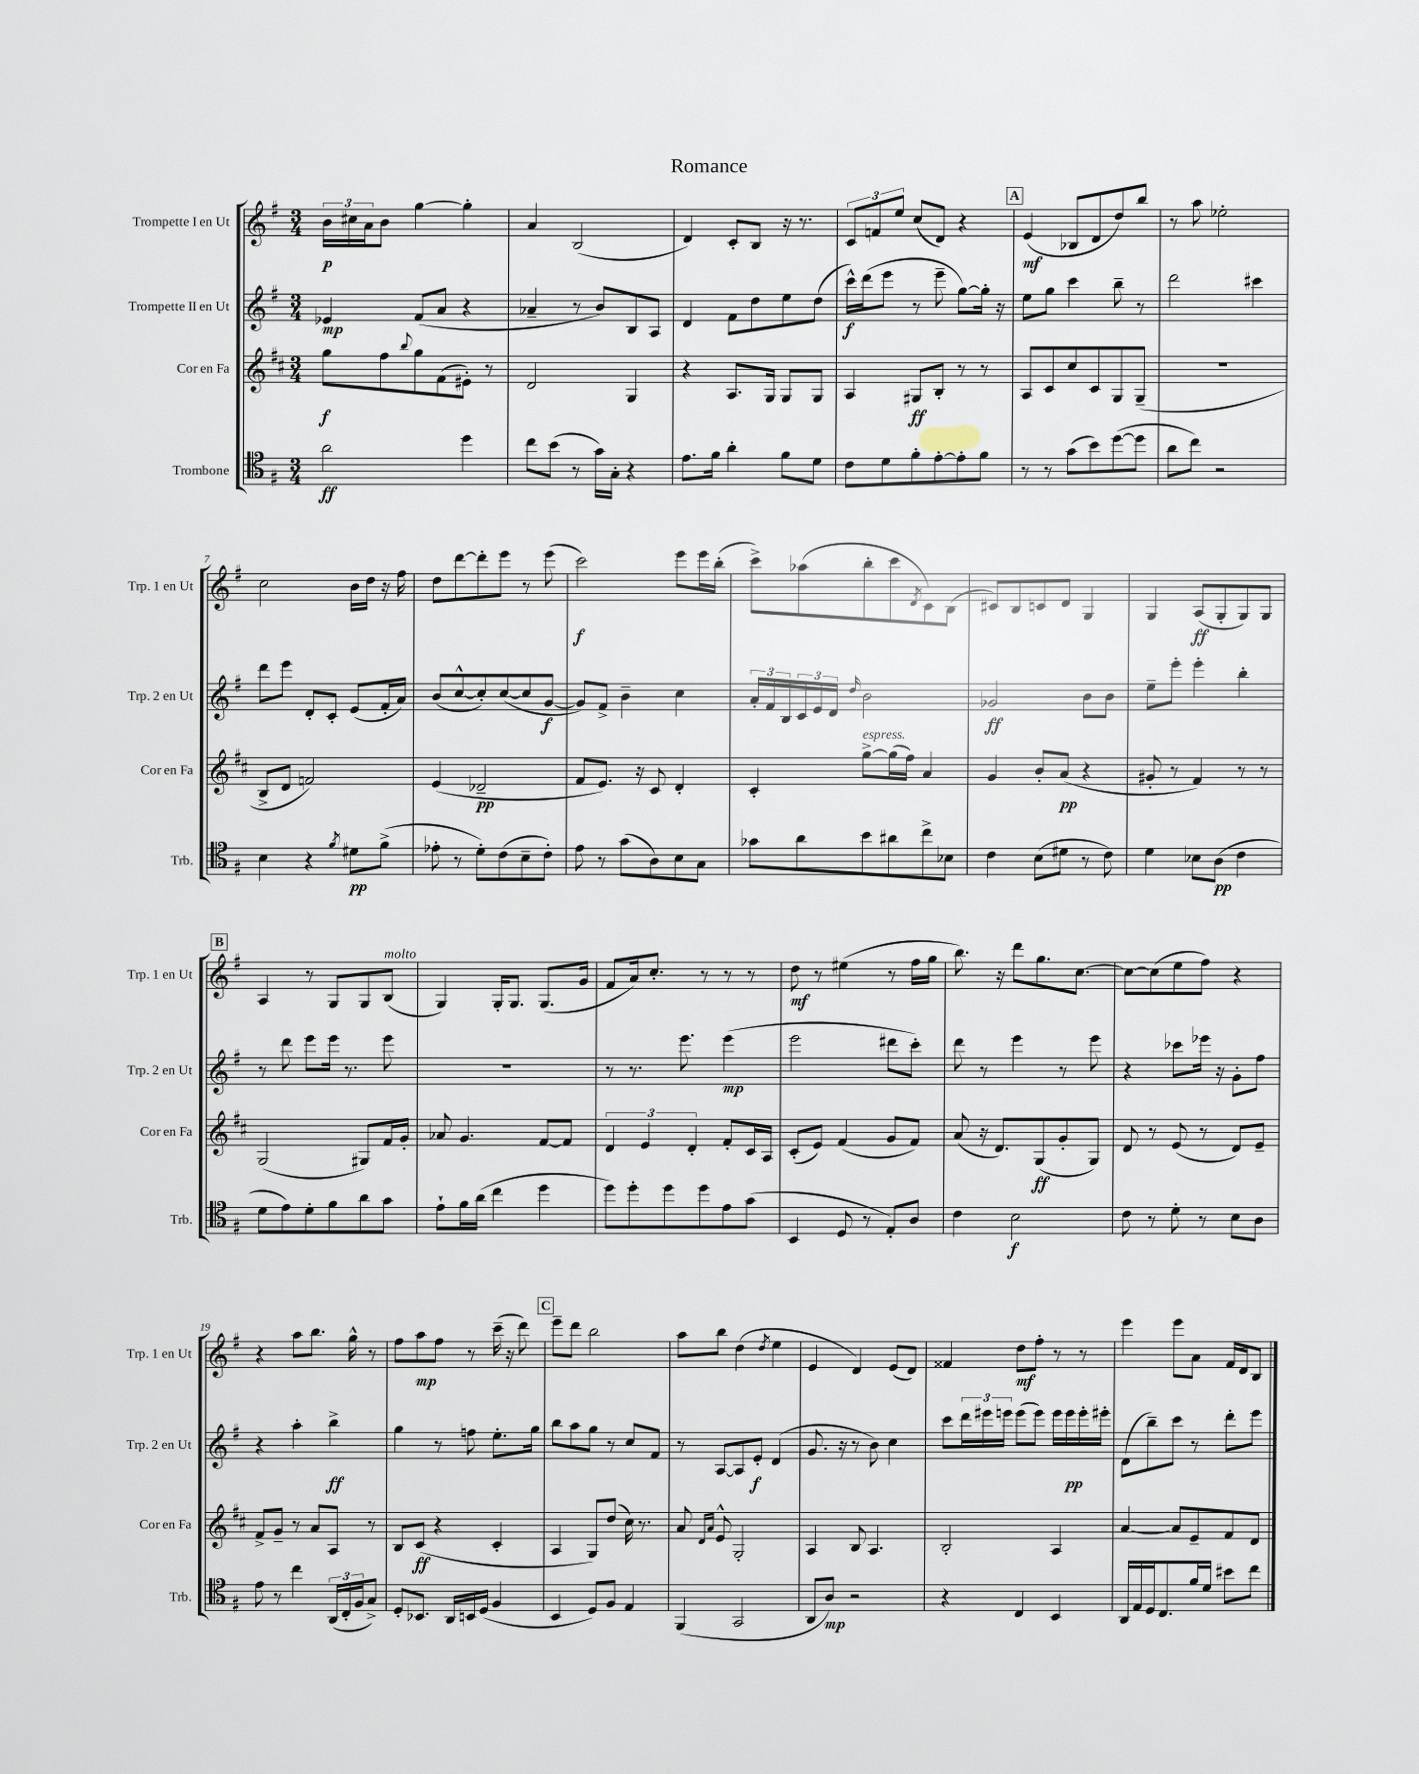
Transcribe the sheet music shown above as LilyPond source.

\header { title = "Romance" }
<<
\new StaffGroup <<
\new Staff = "s0" \with { instrumentName = "Trompette I en Ut" shortInstrumentName = "Trp. 1 en Ut" } {
    \clef treble \key g \major \numericTimeSignature \time 3/4
    \tuplet 3/2 { b'16\p cis''16 a'16 } b'8 g''4~ g''4-. |
    a'4 b2( |
    d'4) c'8-. b8 r16 r8. |
    \tuplet 3/2 { c'8 f'8 e''8 } c''8( d'8) r4 |
    \mark \markup { \box "A" } e'4\mf( bes8 d'8 d''8) b''8 |
    r8 a''8 ees''2-. |
    c''2 b'16 d''16 r16 fis''16 |
    d''8 d'''8~ d'''8-. e'''8 r8 e'''8( |
    c'''2\f) e'''8 e'''16 b''16-.( |
    c'''8->) aes''8( b''8-. c'''8 \acciaccatura { d'8 } c'8) b8( |
    cis'8) b8 c'8 d'8 g4 |
    g4 a8\ff( g8-. g8) g8 |
    \mark \markup { \box "B" } a4 r8 g8 g8 b8^\markup { \italic "molto" }( |
    g4) g16-. g8. g8.( g'16 |
    fis'8 a'16) c''8.-. r8 r8 r8 |
    d''8\mf r8 eis''4( r8 fis''16 g''16 |
    b''8.) r16 d'''8 g''8. c''8.~ |
    c''8~ c''8( e''8 fis''8) r4 |
    r4 a''8 b''8. g''16-^ r8 |
    fis''8 a''8\mp fis''8 r8 c'''16--( r16 d'''8) |
    \mark \markup { \box "C" } e'''8-- d'''8 b''2 |
    a''8 b''8 d''4( \acciaccatura { d''8 } e''4 |
    e'4 d'4) e'8( d'8) |
    fisis'4 d''8\mf fis''8-. r8 r8 |
    e'''4 e'''8 a'8 fis'16 d'16 b8 \bar "|." |
}
\new Staff = "s1" \with { instrumentName = "Trompette II en Ut" shortInstrumentName = "Trp. 2 en Ut" } {
    \clef treble \key g \major \numericTimeSignature \time 3/4
    ees'4\mp fis'8( a'8 r4 |
    aes'4-- r8 b'8) b8 a8 |
    d'4 fis'8 d''8 e''8 d''8( |
    c'''16-^\f) d'''16( e'''8 r8 e'''8-- g''8~) g''16-. r16 |
    \mark \markup { \box "A" } e''8 g''8 c'''4 b''8-- r8 |
    d'''2 cis'''4 |
    d'''8 e'''8 d'8-. c'8-. e'8( fis'16-. a'16) |
    b'8( c''8~-^ c''8-.) c''8~( c''8 g'8~\f |
    g'8) fis'8-> b'4-- c''4 |
    \tuplet 3/2 { a'16-. fis'16 b16 } \tuplet 3/2 { c'16 e'16 d'16 } \grace { d''16 } b'2 |
    ges'2\ff b'8 b'8 |
    e''8-- e'''8-. e'''4-. b''4-. |
    \mark \markup { \box "B" } r8 d'''8 e'''8 e'''16 r8. e'''8 |
    R2. |
    r8 r8. e'''8. e'''4\mp( |
    e'''2 dis'''8 c'''8-.) |
    d'''8 r8 e'''4 r8 e'''8 |
    r4 ces'''8 ees'''16 r16 g'8-. fis''8 |
    r4 a''4-. b''4->\ff |
    g''4 r8 f''8 e''8.-. g''16 |
    \mark \markup { \box "C" } b''8 a''8 g''8 r8 c''8 fis'8 |
    r8 a8~ a8 e'8-.\f d'4( |
    g'8. r16 r8 b'8) c''4 |
    c'''8 \tuplet 3/2 { d'''16 eis'''16 e'''16 } e'''8( e'''8) e'''16 e'''16\pp e'''16-. eis'''16-. |
    d'8( b''8--) c'''8 r8 d'''8-. e'''8 \bar "|." |
}
\new Staff = "s2" \with { instrumentName = "Cor en Fa" shortInstrumentName = "Cor en Fa" } {
    \clef treble \key d \major \numericTimeSignature \time 3/4
    g''8\f fis''8 \appoggiatura { b''8 } g''8 fis'8( eis'8-.) r8 |
    d'2 g4 |
    r4 a8. g16 g8 g8 |
    a4 gis8\ff b8-. r8 r8 |
    \mark \markup { \box "A" } a8 cis'8 cis''8 cis'8 g8 g8--( |
    R2. |
    b8-> d'8 f'2) |
    e'4( des'2--\pp |
    fis'8 e'8.) r16 cis'8 d'4-. |
    cis'4-. g''8~->^\markup { \italic "espress." } g''16( fis''16) a'4 |
    g'4 b'8-. a'8\pp( r4 |
    gis'8-. r8 fis'4) r8 r8 |
    \mark \markup { \box "B" } g2( gis8) fis'16 g'16-. |
    aes'8 g'4. fis'8~ fis'8 |
    \tuplet 3/2 { d'4 e'4 d'4-. } fis'8-. cis'16 a16 |
    cis'8-.( e'8) fis'4( g'8 fis'8) |
    a'8( r16 d'8.) g8\ff( g'8-. g8) |
    d'8 r8 e'8( r8 d'8) e'8-- |
    fis'8-> g'8-- r8 a'8 a8 r8 |
    b8 cis'8\ff( r4 cis'4-. |
    \mark \markup { \box "C" } a4 g8) d''8( cis''16) r8. |
    a'8 \grace { d'16 a'16 } e'8-^ g2-. |
    a4 b8 a4. |
    b2-. a4 |
    a'4~ a'8 e'8-- fis'8 d'8 \bar "|." |
}
\new Staff = "s3" \with { instrumentName = "Trombone" shortInstrumentName = "Trb." } {
    \clef tenor \key g \major \numericTimeSignature \time 3/4
    a'2\ff d''4 |
    c''8 b'8( r8 g'16) g16-. r4 |
    e'8. fis'16 a'4-. fis'8 d'8 |
    c'8 d'8 fis'8-. e'8~-. e'8-. fis'8 |
    \mark \markup { \box "A" } r8 r8 g'8( b'8) d''8~( d''8 |
    a'8 c''8) r2 |
    b4 r4 \acciaccatura { fis'8 } dis'8\pp fis'8->( |
    ees'8-. r8 d'8-.) c'8( b8-- c'8-.) |
    e'8 r8 g'8( a8) b8 g8 |
    ges'8 a'8 b'8 ais'8 c''8-> bes8 |
    c'4 b8( dis'8 r8 c'8) |
    d'4 bes8 a8\pp( c'4 |
    \mark \markup { \box "B" } d'8 e'8) d'8-. fis'8 a'8 g'8 |
    e'8-! fis'16 a'16( c''4 d''4 |
    d''8) d''8-. d''8 d''8 e'8 g'8( |
    b,4 d8 r8 e8-.) a8 |
    c'4 b2\f |
    c'8 r8 d'8-. r8 b8 a8 |
    e'8 r8 c''4 \tuplet 3/2 { a,16( c16-. fis16 } g8->) |
    d8-. bes,8. a,16 b,16 d16( fis4 |
    \mark \markup { \box "C" } b,4 d8) fis8 e4 |
    fis,4( g,2 |
    a,8 a8\mp) r2 |
    r4 c4 b,4 |
    a,16 e16 d16 c8. fis'16 d'16 bis'8 c''8 \bar "|." |
}
>>
>>
